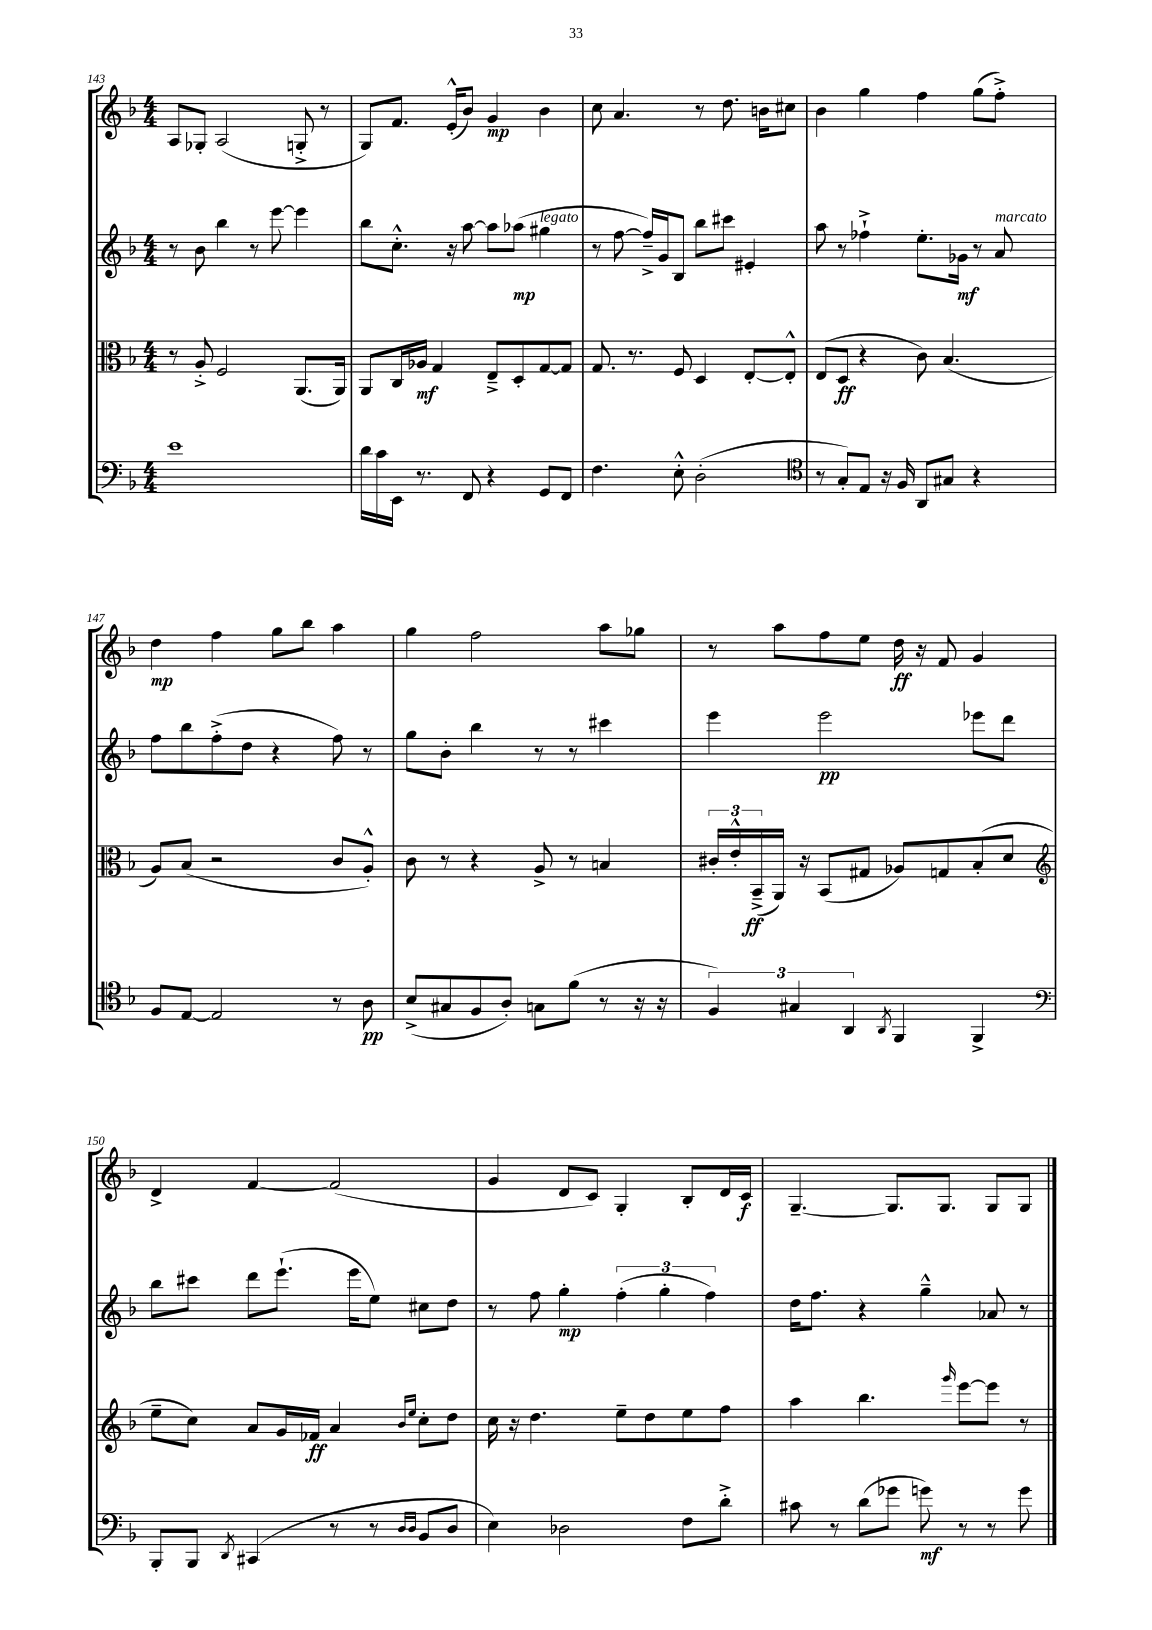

**kern	**kern	**kern	**kern
*staff4	*staff3	*staff2	*staff1
*clefF4	*clefC3	*clefG2	*clefG2
*k[b-]	*k[b-]	*k[b-]	*k[b-]
*M4/4	*M4/4	*M4/4	*M4/4
1e	8r	8r	8A/L
.	8A'^/	8b-\	8G-'/J
.	2F/	4bb-\	(2A/
.	.	8r	.
.	.	[8eee\	.
.	(8.AA/L	4eee\]	8G'^/
.	.	.	8r
.	16AA/Jk)	.	.
=	=	=	=
16d\LL	8AA/L	8bb-\L	8G/L)
16c\	.	.	.
16EE\JJ	16C/L	8.cc'^^\J	8.f/J
8.r	16A-/JJ	.	.
.	4G/	.	.
.	.	16r	(16e'^^/LK
8FF/	.	[8aa\	8b-/J)
4r	8E~^/L	8aa\]L	4g/
.	8D'/	(8aa-\J	.
8GG/L	[8G/	4gg#\	4b-\
8FF/J	8G/]J	.	.
=	=	=	=
4.F\	8.G/	8r	8cc\
.	.	[8ff\	4.a/
.	8.r	.	.
.	.	16ff~^/]LL)	.
.	.	16g/J	.
8E'^^\	8F/	8B-/J	.
(2D'\	4D/	8bb-\L	8r
.	.	8ccc#\J	8.dd\
.	[8E'/L	4e#'/	.
.	.	.	16b\LK
.	8E'^^/]J	.	8cc#\J
=	=	=	=
*clefC4	*	*	*
8r	(8E/L	8aa\	4b-\
8G'/L)	8D/J	8r	.
8E/J	4r	4ff-`^\	4gg\
16r	.	.	.
16F/	.	.	.
8AA/L	8c\)	8.ee'\L	4ff\
8G#/J	(4.B-/	.	.
.	.	16g-\Jk	.
4r	.	8r	(8gg\L
.	.	8a/	8ff'^\J)
=	=	=	=
8F/L	8A/L)	8ff\L	4dd\
[8E/J	(8B-/J	8bb-\	.
2E/]	2r	(8ff'^\	4ff\
.	.	8dd\J	.
.	.	4r	8gg\L
.	.	.	8bb-\J
8r	8c/L	8ff\)	4aa\
8A\	8A'^^/J)	8r	.
=	=	=	=
(8B-^/L	8c\	8gg\L	4gg\
8G#/	8r	8b-'\J	.
8F/	4r	4bb-\	2ff\
8A'/J)	.	.	.
8G\L	8A^/	8r	.
(8f\J	8r	8r	.
8r	4B/	4ccc#\	8aa\L
16r	.	.	8gg-\J
16r	.	.	.
=	=	=	=
6F/)	24c#'/LL	4eee\	8r
.	24e'^^/	.	.
.	(24BB-~^/	.	.
.	16AA/JJ)	.	8aa\L
6G#/	.	.	.
.	16r	.	.
.	(8BB-/L	2eee\	8ff\
6AA/	.	.	.
.	8G#/J	.	8ee\J
8qAA/	.	.	.
4FF/	8A-/L)	.	16dd\
.	.	.	16r
.	8G/	.	8f/
4FF^/	(8B-'/	8eee-\L	4g/
.	8d/J	8ddd\J	.
=	=	=	=
*clefF4	*clefG2	*	*
8BBB-'/L	8ee~\L	8bb-\L	4d^/
8BBB-/J	8cc\J)	8ccc#\J	.
8qDD/	.	.	.
(4CC#/	8a/L	8ddd\L	[4f/
.	16g/L	(8.eee`\J	.
.	16f-/JJ	.	.
8r	4a/	.	(2f/]
.	.	16eee\LK	.
8r	.	8ee\J)	.
16qqD/LL	16qqb-/LL	.	.
16qqD/JJ	16qqee/JJ	.	.
8BB-/L	8cc'\L	8cc#\L	.
8D/J	8dd\J	8dd\J	.
=	=	=	=
4E\)	16cc\	8r	4g/
.	16r	.	.
.	4.dd\	8ff\	.
2D-\	.	4gg'\	8d/L
.	.	.	8c/J)
.	8ee~\L	(6ff'\	4G'/
.	8dd\	.	.
.	.	6gg'\	.
8F\L	8ee\	.	8B-'/L
.	.	6ff\)	.
8d'^\J	8ff\J	.	16d/L
.	.	.	16c/JJ
=	=	=	=
8c#\	4aa\	16dd\LK	[4.G~/
.	.	8.ff\J	.
8r	.	.	.
(8d\L	4.bb-\	4r	.
8g-\J	.	.	8.G/]L
8g\)	.	4gg~^^\	.
.	.	.	8.G/J
.	16qqggg/	.	.
8r	[8eee\L	.	.
8r	8eee\]J	8a-/	8G/L
8g\	8r	8r	8G/J
==	==	==	==
*-	*-	*-	*-
